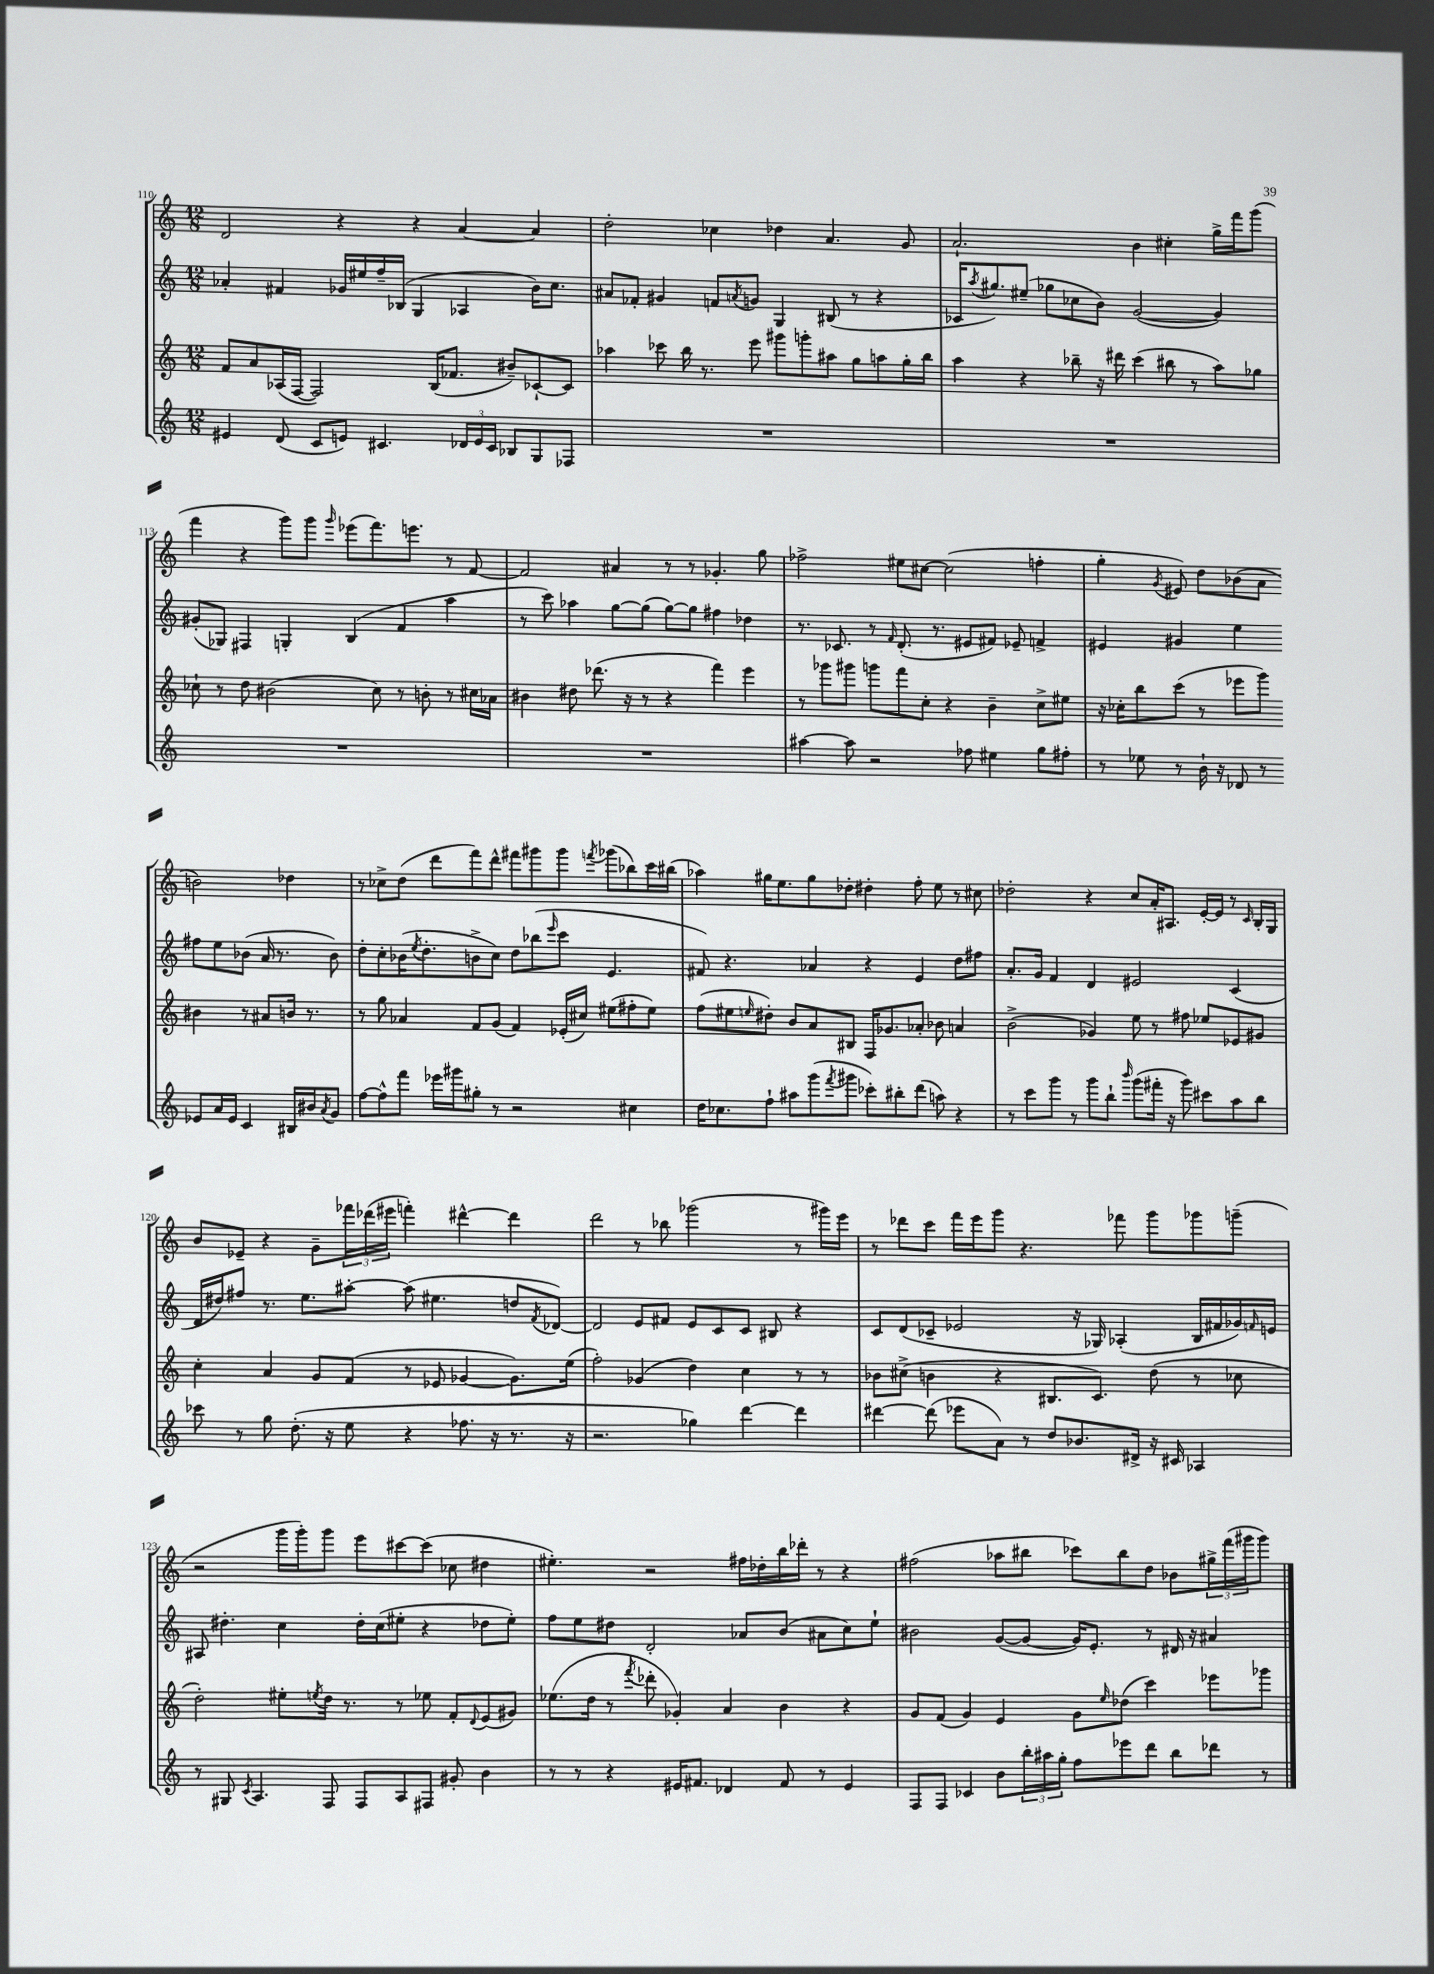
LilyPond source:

<<
\new StaffGroup <<
\new Staff = "s0" {
    \clef treble \key c \major \numericTimeSignature \time 12/8
    d'2 r4 r4 a'4~ a'4 |
    d''2-. ces''4 des''4 a'4. g'8 |
    a'2.-! b'4 cis''4-. g''16-> f'''16 g'''8( |
    f'''4 r4 g'''8) g'''8 \grace { g'''16 } ees'''8( f'''8.) e'''8. r8 f'8~ |
    f'2 ais'4 r8 r8 ges'4.-. g''8 |
    fes''2-> eis''8 cis''8~ cis''2( f''4-. |
    g''4-. \acciaccatura { g'8 } eis'8) d''8 bes'8( a'8 b'2) des''4 |
    r8 ces''8-> d''8( d'''8 f'''8) d'''8-^ fis'''8 gis'''8 gis'''8 \acciaccatura { f'''8 } ges'''8( bes''8) c'''16 bis''16( |
    aes''4) gis''16 e''8. gis''8 des''8-. dis''4-. f''8-. e''8 r8 cis''8 |
    des''2-. r4 c''8 a'16-. ais8. e'16~-. e'16 r8 \grace { c'16 } b16-. g16 |
    b'8 ees'8-- r4 g'8-- \tuplet 3/2 { fes'''16 des'''16( eis'''16 } f'''4-.) dis'''4~-^ dis'''4 |
    d'''2 r8 bes''8 ges'''2( r8 gis'''16) e'''16 |
    r8 des'''8 c'''8 f'''16 e'''16 g'''8 r4. fes'''8 g'''8 ges'''8 g'''8--( |
    r2 g'''16 g'''16-.) g'''8 e'''8 cis'''8~ cis'''8( ces''8 dis''4 |
    eis''4.-.) r2 fis''16 des''16-. b''16 des'''16-. r8 r4 |
    fis''2( aes''8 bis''8 ces'''8) bis''8 d''8 bes'8 \tuplet 3/2 { gis''16-> f'''16( gis'''16 } gis'''8) \bar "|." |
}
\new Staff = "s1" {
    \clef treble \key c \major \numericTimeSignature \time 12/8
    aes'4-. fis'4 ges'16 eis''16 f''16-- bes16( g4 aes4 b'16) c''8. |
    ais'8 fes'8-. gis'4 f'8 \acciaccatura { a'8 } g'8 g4 bis8( r8 r4 |
    ces'16 \acciaccatura { a''8 } gis''8.) eis''8--( ges''8 ces''8 b'8) g'2~( g'4) |
    gis'8-.( ges8) fis4 g4-. b4( f'4 a''4 |
    r8 c'''8) aes''4 g''8~ g''8( g''8~) g''8 fis''4 des''4 |
    r8. ces'8. r8 \grace { f'16 } d'8.-.( r8. eis'8 fis'8) ees'8-- f'4-> |
    eis'4 gis'4 e''4 fis''8 e''8 bes'8( a'16 r8. bes'8) |
    d''8-. c''8-. bes'16( \acciaccatura { e''8 } d''8.-. b'8-> c''8) d''8 bes''8( \grace { e'''16 } c'''8 e'4. |
    fis'8) r4. aes'4 r4 e'4 d''8 fis''8 |
    a'8.-. g'16 f'4 d'4 eis'2 c'4( |
    d'16 dis''16) fis''8 r8. e''8. ais''8~-. ais''8( eis''4. d''8 \acciaccatura { f'8 } des'8~) |
    des'2 e'8 fis'8 e'8 c'8 c'8 bis8 r4 |
    c'8 d'8( ces'8-- ees'2 r16 ges16) aes4-.( b16 fis'16 ges'16) \grace { f'16 } e'16 |
    ais8 dis''4.-. c''4 dis''16-. c''16( eis''8-. r4 des''8 eis''8-.) |
    f''8 e''8 dis''8 d'2-. aes'8 b'8( ais'8 c''8) e''8-! |
    bis'2 g'8~( g'8~ g'16) e'8.-. r8 dis'16 r16 ais'4 \bar "|." |
}
\new Staff = "s2" {
    \clef treble \key c \major \numericTimeSignature \time 12/8
    f'8 a'8 aes16( f16~ f2) b16( fes'8. bis'8--) ces'8~-! ces'8 |
    aes''4 ces'''8 b''16 r8. e'''8 gis'''8 g'''8-. ais''8 g''8 a''8 g''16-. b''16 |
    a''4 r4 bes''8-- r16 dis'''16 c'''4( bis''8 r8 a''8) ges''8 |
    ces''8-! r8 d''8 bis'2( ces''8) r8 b'8-. r8 cis''16 aes'16 |
    bis'4 dis''8 des'''8.( r16 r8 r4 f'''4) e'''4 |
    r8 ges'''8 gis'''8 g'''8 f'''8 c''8-. r4 b'4-- c''8-> eis''8 |
    r16 ces''16-. b''8 c'''8( r8 ees'''8 g'''8) bis'4 r8 ais'8 b'16 r8. |
    r8 g''8 aes'4 f'8 g'8( f'4) ees'16-.( cis''16) eis''8( fis''8-. eis''8) |
    f''8( eis''8 \grace { e''16 } dis''8-.) b'8 a'8 bis8 f16 ges'8. aes'8-. bes'8 a'4 |
    b'2->( ges'4) e''8 r8 fis''8 ees''8 ees'8 gis'8 |
    c''4-. a'4 g'8 f'8( r8 ees'8 ges'4~ ges'8.) e''16( |
    f''2-.) ges'4( d''4) c''4 r8 r8 |
    bes'8 cis''8->( b'4 r4 bis8. c'8.) d''8( r8 ces''8 |
    d''2-.) eis''8-. \acciaccatura { e''8 } d''16 r8. r8 ees''8 f'8-. \appoggiatura { d'8 } e'8( gis'8) |
    ees''8.( d''16 r8 \acciaccatura { f'''8 } des'''8-. ges'4-.) a'4 b'4 r4 |
    g'8 f'8( g'4) e'4 g'8 \grace { e''16 } des''8( c'''4) ees'''8 ges'''8 \bar "|." |
}
\new Staff = "s3" {
    \clef treble \key c \major \numericTimeSignature \time 12/8
    eis'4 d'8( c'8 e'8) cis'4. \tuplet 3/2 { des'16 e'16 cis'16 } bes8 g8 fes8 |
    R1. |
    R1. |
    R1. |
    R1. |
    ais''4~ ais''8 r2 fes''8 eis''4 g''8 fis''8-. |
    r8 ees''8 r8 b'16-! r16 des'8 r8 ees'8 a'16 ees'16 c'4 bis16 bis'16 \acciaccatura { a'8 } g'8 |
    f''8~ f''8-^ f'''8 ees'''16 gis'''16 gis''8-. r8 r2 cis''4 |
    d''16 ces''8. f''8-! ais''8 g'''8( \acciaccatura { f'''8 } gis'''8 ces'''8-.) bis''8-. d'''8( a''8) r4 |
    r8 c'''8 g'''8 r8 g'''8 b''8-! \grace { b'''16 } g'''8( fis'''16-. r16 g'''8) cis'''8 a''8 b''8 |
    ces'''8 r8 g''8 d''8.-.( r16 e''8 r4 fes''8. r16 r8. r16 |
    r2. ges''4) d'''4~ d'''4 |
    dis'''4~ dis'''8( ees'''8 a'8) r8 d''8 bes'8. dis'16-> r16 cis'16 aes4 |
    r8 gis8 \acciaccatura { c'8 } a4. f8 f8 a8 fis8 gis'8-. b'4 |
    r8 r8 r4 eis'16 fis'8. des'4 fis'8 r8 eis'4 |
    f8 f8 ces'4 b'8 \tuplet 3/2 { b''16-. ais''16 g''16-. } f''8 ees'''8 d'''8 b''8 des'''8 r8 \bar "|." |
}
>>
>>
\layout { \context { \Score currentBarNumber = #110 } }
